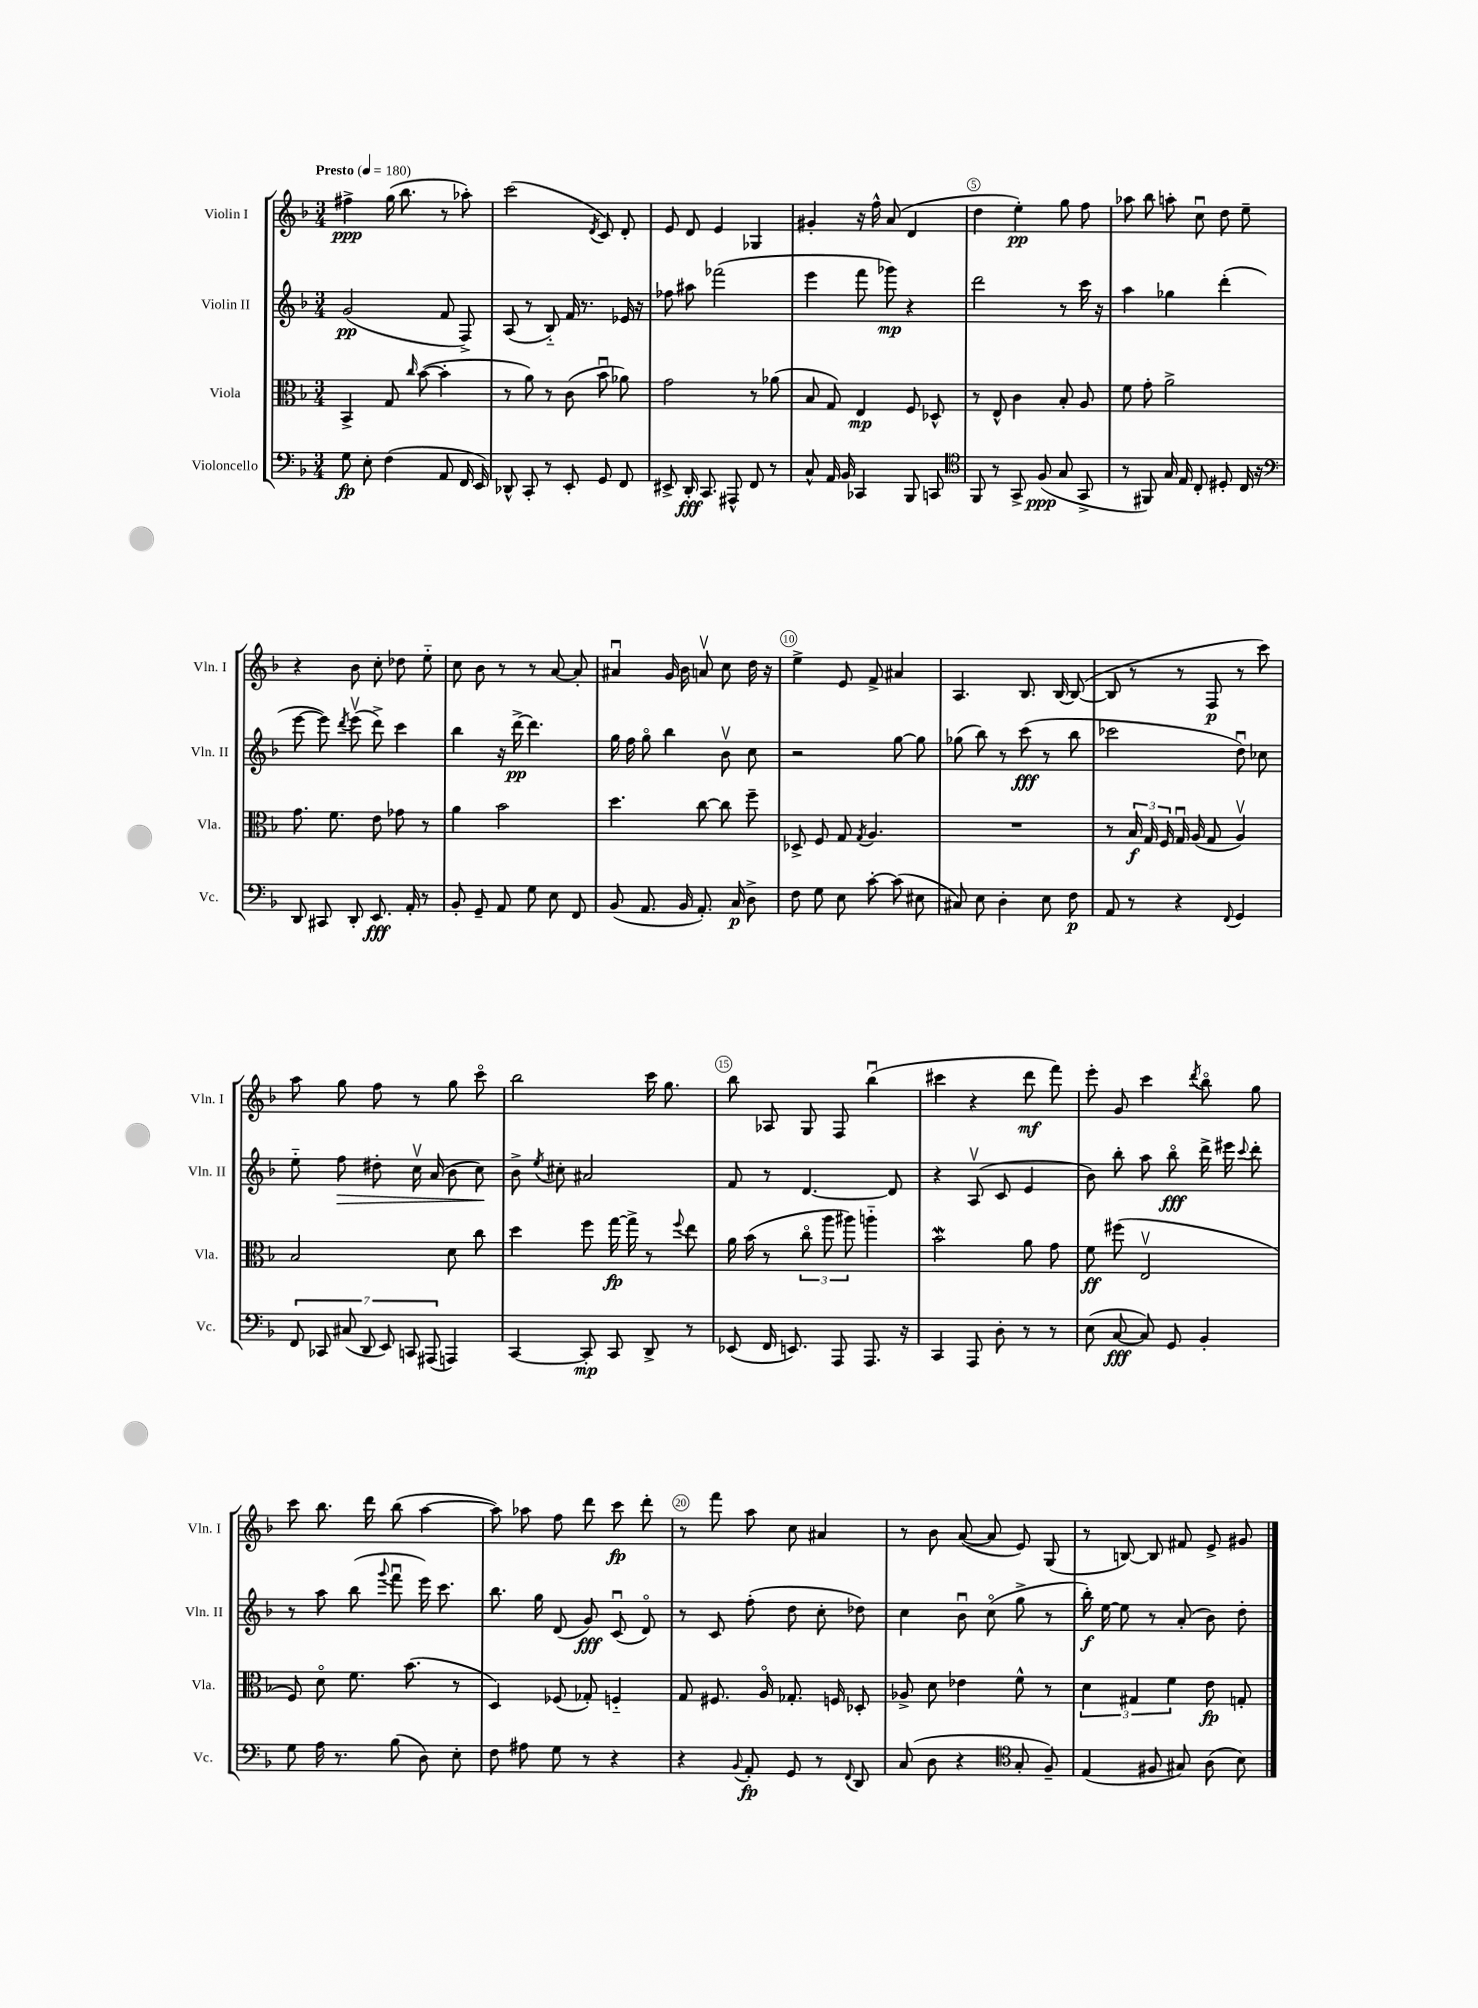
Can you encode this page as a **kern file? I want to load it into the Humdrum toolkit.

**kern	**dynam	**kern	**dynam	**kern	**dynam	**kern	**dynam
*part4	*part4	*part3	*part3	*part2	*part2	*part1	*part1
*staff4	*staff4	*staff3	*staff3	*staff2	*staff2	*staff1	*staff1
*I"Violoncello	*	*I"Viola	*	*I"Violin II	*	*I"Violin I	*
*I'Vc.	*	*I'Vla.	*	*I'Vln. II	*	*I'Vln. I	*
*clefF4	*	*clefC3	*	*clefG2	*	*clefG2	*
*k[b-]	*	*k[b-]	*	*k[b-]	*	*k[b-]	*
*M3/4	*	*M3/4	*	*M3/4	*	*M3/4	*
*MM180	*	*MM180	*	*MM180	*	*MM180	*
=1	=1	=1	=1	=1	=1	=1	=1
!	!	!	!	!	!	!LO:TX:a:B:t=Presto	!
8G\	fp	4BB-^/	.	(2g/	pp	4ff#X^\	ppp
8E'\	.	.	.	.	.	.	.
(4F\	.	8G/	.	.	.	(16gg\	.
.	.	.	.	.	.	8.bb-\	.
.	.	16qqcc/	.	.	.	.	.
.	.	([8b-\	.	.	.	.	.
8AA/	.	4b-'\]	.	8f/	.	8r	.
16FF/	.	.	.	8F^/)	.	8aa-X'\)	.
16EE/)	.	.	.	.	.	.	.
=2	=2	=2	=2	=2	=2	=2	=2
8DD-X^^/	.	8r	.	(8A/	.	(2ccc\	.
8CC'/	.	8a\)	.	8r	.	.	.
8r	.	8r	.	8B-/)	.	.	.
8EE'/	.	(8c\	.	16f/	.	.	.
.	.	.	.	8.r	.	.	.
.	.	.	.	.	.	8qd/	.
8GG/	.	8b-u\	.	.	.	8c/)	.
8FF/	.	8a-X\)	.	16e-X/	.	8d'/	.
.	.	.	.	16r	.	.	.
=3	=3	=3	=3	=3	=3	=3	=3
8EE#X^/	.	2g\	.	8ff-X\	.	8e/	.
16DD'/	fff	.	.	8aa#X\	.	8d/	.
8.CC/	.	.	.	.	.	.	.
.	.	.	.	(2fff-X\	.	4e/	.
8AAA#X^^/	.	.	.	.	.	.	.
8FF/	.	8r	.	.	.	4G-X/	.
8r	.	(8a-X\	.	.	.	.	.
=4	=4	=4	=4	=4	=4	=4	=4
8C^^/	.	8B-/	.	4eee\	.	4g#X'/	.
16AA/	.	8G/)	.	.	.	.	.
16BB-/	.	.	.	.	.	.	.
4CC-X/	.	4E/	mp	8fff\	.	16r	.
.	.	.	.	.	.	16ff^^\	.
.	.	.	.	8ggg-X\)	mp	(8a/	.
8BBB-/	.	8F/	.	4r	.	4d/	.
8CCn/	.	8D-X^^/	.	.	.	.	.
=5	=5	=5	=5	=5	=5	=5	=5
*clefC4	*	*	*	*	*	*	*
8FF/	.	8r	.	2ddd\	.	4dd\	.
8r	.	8E^^/	.	.	.	.	.
8GG^/	.	4c\	.	.	.	4ee'\)	pp
(8F/	ppp	.	.	.	.	.	.
8G/	.	8B-'/	.	8r	.	8gg\	.
8GG^/	.	8A/	.	16ccc\	.	8ff\	.
.	.	.	.	16r	.	.	.
=6	=6	=6	=6	=6	=6	=6	=6
8r	.	8f\	.	4aa\	.	8aa-X\	.
8FF#X/)	.	8g'\	.	.	.	8bb-\	.
16G/	.	2a^\	.	4gg-X\	.	8aan'\	.
16E/	.	.	.	.	.	.	.
8C'/	.	.	.	.	.	8ccu\	.
8D#X'/	.	.	.	(4ddd'\	.	8dd\	.
16C/	.	.	.	.	.	8ee~\	.
16r	.	.	.	.	.	.	.
!!LO:LB:g=z
=7	=7	=7	=7	=7	=7	=7	=7
*clefF4	*	*	*	*	*	*	*
8DD/	.	8.g\	.	[8eee\	.	4r	.
8CC#X/	.	.	.	8eee\])	.	.	.
.	.	8.f\	.	.	.	.	.
.	.	.	.	8qddd/	.	.	.
8DD'/	.	.	.	(8eeev\	.	8b-\	.
8.EE/	fff	8e\	.	8ddd^\)	.	8cc'\	.
.	.	8g-X\	.	4ccc\	.	8dd-X\	.
16AA'/	.	.	.	.	.	.	.
8r	.	8r	.	.	.	8ee\	.
=8	=8	=8	=8	=8	=8	=8	=8
8BB-'/	.	4a\	.	4bb-\	.	8cc\	.
8GG~/	.	.	.	.	.	8b-\	.
8AA/	.	2b-\	.	16r	.	8r	.
.	.	.	.	[16ddd^\	pp	.	.
8G\	.	.	.	4.ddd\]	.	8r	.
8E\	.	.	.	.	.	[8a/	.
8FF/	.	.	.	.	.	8a'/]	.
=9	=9	=9	=9	=9	=9	=9	=9
(8BB-/	.	4.dd\	.	16gg\	.	4a#Xu/	.
.	.	.	.	16ff\	.	.	.
8.AA/	.	.	.	8gg\	.	.	.
.	.	.	.	4bb-\	.	16g/	.
16BB-/	.	.	.	.	.	16b-\	.
8.AA'/)	.	[8cc\	.	.	.	8anv/	.
.	.	8cc\]	.	8b-v\	.	8cc\	.
16C/	p	.	.	.	.	.	.
8D^\	.	8ff~\	.	8cc\	.	16dd\	.
.	.	.	.	.	.	16r	.
=10	=10	=10	=10	=10	=10	=10	=10
8F\	.	8D-X^/	.	2r	.	4ee^\	.
8G\	.	8F/	.	.	.	.	.
8E\	.	8G/	.	.	.	8e/	.
.	.	8qG/	.	.	.	.	.
[8c'\	.	4.A/	.	.	.	8f^/	.
(8c\]	.	.	.	[8gg\	.	4a#X/	.
8E#X\	.	.	.	8gg\]	.	.	.
=11	=11	=11	=11	=11	=11	=11	=11
8C#X/)	.	2.r	.	(8gg-X\	.	4.A/	.
8E\	.	.	.	8bb-\)	.	.	.
4D'\	.	.	.	8r	.	.	.
.	.	.	.	(8ccc\	fff	8.B-/	.
8E\	.	.	.	8r	.	.	.
.	.	.	.	.	.	[16B-/	.
8F\	p	.	.	8bb-\	.	(8B-/_	.
=12	=12	=12	=12	=12	=12	=12	=12
8AA/	.	8r	.	2ccc-X\	.	8B-/]	.
8r	.	24B-/	f	.	.	8r	.
.	.	24G/	.	.	.	.	.
.	.	24F/	.	.	.	.	.
4r	.	16Gu/	.	.	.	8r	.
.	.	(16A/	.	.	.	.	.
.	.	8G/	.	.	.	8F/	p
8qqFF/	.	.	.	.	.	.	.
4GG/	.	4Av/)	.	8ddu\)	.	8r	.
.	.	.	.	8cc-X\	.	8ccc\)	.
!!LO:LB:g=z
=13	=13	=13	=13	=13	=13	=13	=13
14FF/	.	2B-/	.	8ee\	.	8aa\	.
14CC-X/	.	.	.	.	.	.	.
!	!	!	!	!	!LO:HP:b	!	!
.	.	.	.	8ff\	>	8gg\	.
(14C#X/	.	.	.	.	.	.	.
14DD/	.	.	.	.	.	.	.
.	.	.	.	8dd#X'\	.	8ff\	.
14EE/)	.	.	.	.	.	.	.
14CCn/	.	.	.	.	.	.	.
.	.	.	.	16ccv\	.	8r	.
(14AAA#X/	.	.	.	.	.	.	.
.	.	.	.	(16a/	.	.	.
4AAAn/)	.	8d\	.	8b-\	.	8gg\	.
.	.	8cc\	.	8cc\)	.	8ccc\	.
.	.	.	.	.	]	.	.
=14	=14	=14	=14	=14	=14	=14	=14
[4CC/	.	4dd\	.	8b-^\	.	2bb-\	.
.	.	.	.	8qee/	.	.	.
.	.	.	.	8cc#X'\	.	.	.
8CC'/]	mp	8ff\	.	2a#X/	.	.	.
8CC/	.	[16gg\	fp	.	.	.	.
.	.	16gg^\]	.	.	.	.	.
8DD^/	.	8r	.	.	.	16ccc\	.
.	.	.	.	.	.	8.gg\	.
.	.	8qqff/	.	.	.	.	.
8r	.	8ee\	.	.	.	.	.
=15	=15	=15	=15	=15	=15	=15	=15
(8EE-X/	.	16a\	.	8f/	.	8bb-\	.
.	.	(16b-\	.	.	.	.	.
16FF/	.	8r	.	8r	.	8A-X/	.
8.EEn/)	.	.	.	.	.	.	.
.	.	12cc\	.	[4.d/	.	8G/	.
.	.	12aa\	.	.	.	.	.
8AAA/	.	.	.	.	.	8F/	.
.	.	12aa#X\)	.	.	.	.	.
8.AAA/	.	4aan\	.	.	.	(4bb-u\	.
.	.	.	.	8d/]	.	.	.
16r	.	.	.	.	.	.	.
=16	=16	=16	=16	=16	=16	=16	=16
4CC/	.	2b-w\	.	4r	.	4ccc#X\	.
8AAA/	.	.	.	(8Av/	.	4r	.
8D'\	.	.	.	8c/	.	.	.
8r	.	8a\	.	4e/	.	8ddd\	mf
8r	.	8g\	.	.	.	8fff\)	.
=17	=17	=17	=17	=17	=17	=17	=17
(8E\	.	8f\	ff	8b-\)	.	8eee'\	.
[8C/	fff	(8ff#X\	.	8bb-'\	.	8g/	.
8C/])	.	2Ev/	.	8aa\	.	4ccc\	.
8GG/	.	.	.	8bb-\	fff	.	.
.	.	.	.	.	.	8qddd/	.
4BB-'/	.	.	.	16ddd^\	.	8bb-\	.
.	.	.	.	16eee#X\	.	.	.
.	.	.	.	8qqccc/	.	.	.
.	.	.	.	8ddd'\	.	8gg\	.
!!LO:LB:g=z
=18	=18	=18	=18	=18	=18	=18	=18
8G\	.	8F/)	.	8r	.	8ccc\	.
16A\	.	8d\	.	8aa\	.	8.bb-\	.
8.r	.	.	.	.	.	.	.
.	.	8.f\	.	(8bb-\	.	.	.
.	.	.	.	.	.	16ddd\	.
.	.	.	.	8qqggg/	.	.	.
(8B-\	.	.	.	8fffu\	.	(8bb-\	.
.	.	(8.b-\	.	.	.	.	.
8D\)	.	.	.	16eee\)	.	[4aa\	.
.	.	.	.	8.ccc\	.	.	.
8E'\	.	8r	.	.	.	.	.
=19	=19	=19	=19	=19	=19	=19	=19
8F\	.	4D/)	.	8.bb-\	.	8aa\])	.
8A#X\	.	.	.	.	.	8aa-X\	.
.	.	.	.	16gg\	.	.	.
8G\	.	(8F-X/	.	(8d/	.	8ff\	.
8r	.	8G-X'/)	.	8g/)	fff	8ddd\	.
4r	.	4Fn/	.	(8cu/	.	8ccc\	fp
.	.	.	.	8d/)	.	8ddd'\	.
=20	=20	=20	=20	=20	=20	=20	=20
4r	.	8G/	.	8r	.	8r	.
.	.	8.F#X/	.	8c/	.	8fff\	.
8qqBB-/	.	.	.	.	.	.	.
8AA'/	fp	.	.	(8ff'\	.	8aa\	.
.	.	16A/	.	.	.	.	.
8GG/	.	8.G-X'/	.	8dd\	.	8cc\	.
8r	.	.	.	8cc'\	.	4a#X/	.
.	.	16Fn/	.	.	.	.	.
8qqFF/	.	.	.	.	.	.	.
8DD/	.	8D-X'/	.	8dd-X\)	.	.	.
=21	=21	=21	=21	=21	=21	=21	=21
(8C/	.	8A-X^/	.	4cc\	.	8r	.
8D\	.	8d\	.	.	.	8b-\	.
4r	.	4e-X\	.	8b-u\	.	([8a/	.
.	.	.	.	(8cc\	.	8a/]	.
*clefC4	*	*	*	*	*	*	*
8G'/	.	8f^^\	.	8gg^\	.	8e/)	.
8F~/)	.	8r	.	8r	.	(8G/	.
=22	=22	=22	=22	=22	=22	=22	=22
(4E/	.	6d\	.	16bb-'\)	f	8r	.
.	.	.	.	[16ee\	.	.	.
.	.	.	.	8ee\]	.	[8Bn/)	.
.	.	6G#X/	.	.	.	.	.
8F#X/	.	.	.	8r	.	8B/]	.
.	.	6f\	.	.	.	.	.
8G#X/)	.	.	.	(8a'/	.	8f#X/	.
(8A\	.	8e\	fp	8b-\)	.	8e^/	.
8B-\)	.	8Gn'/	.	8dd'\	.	8g#X/	.
==	==	==	==	==	==	==	==
*-	*-	*-	*-	*-	*-	*-	*-
